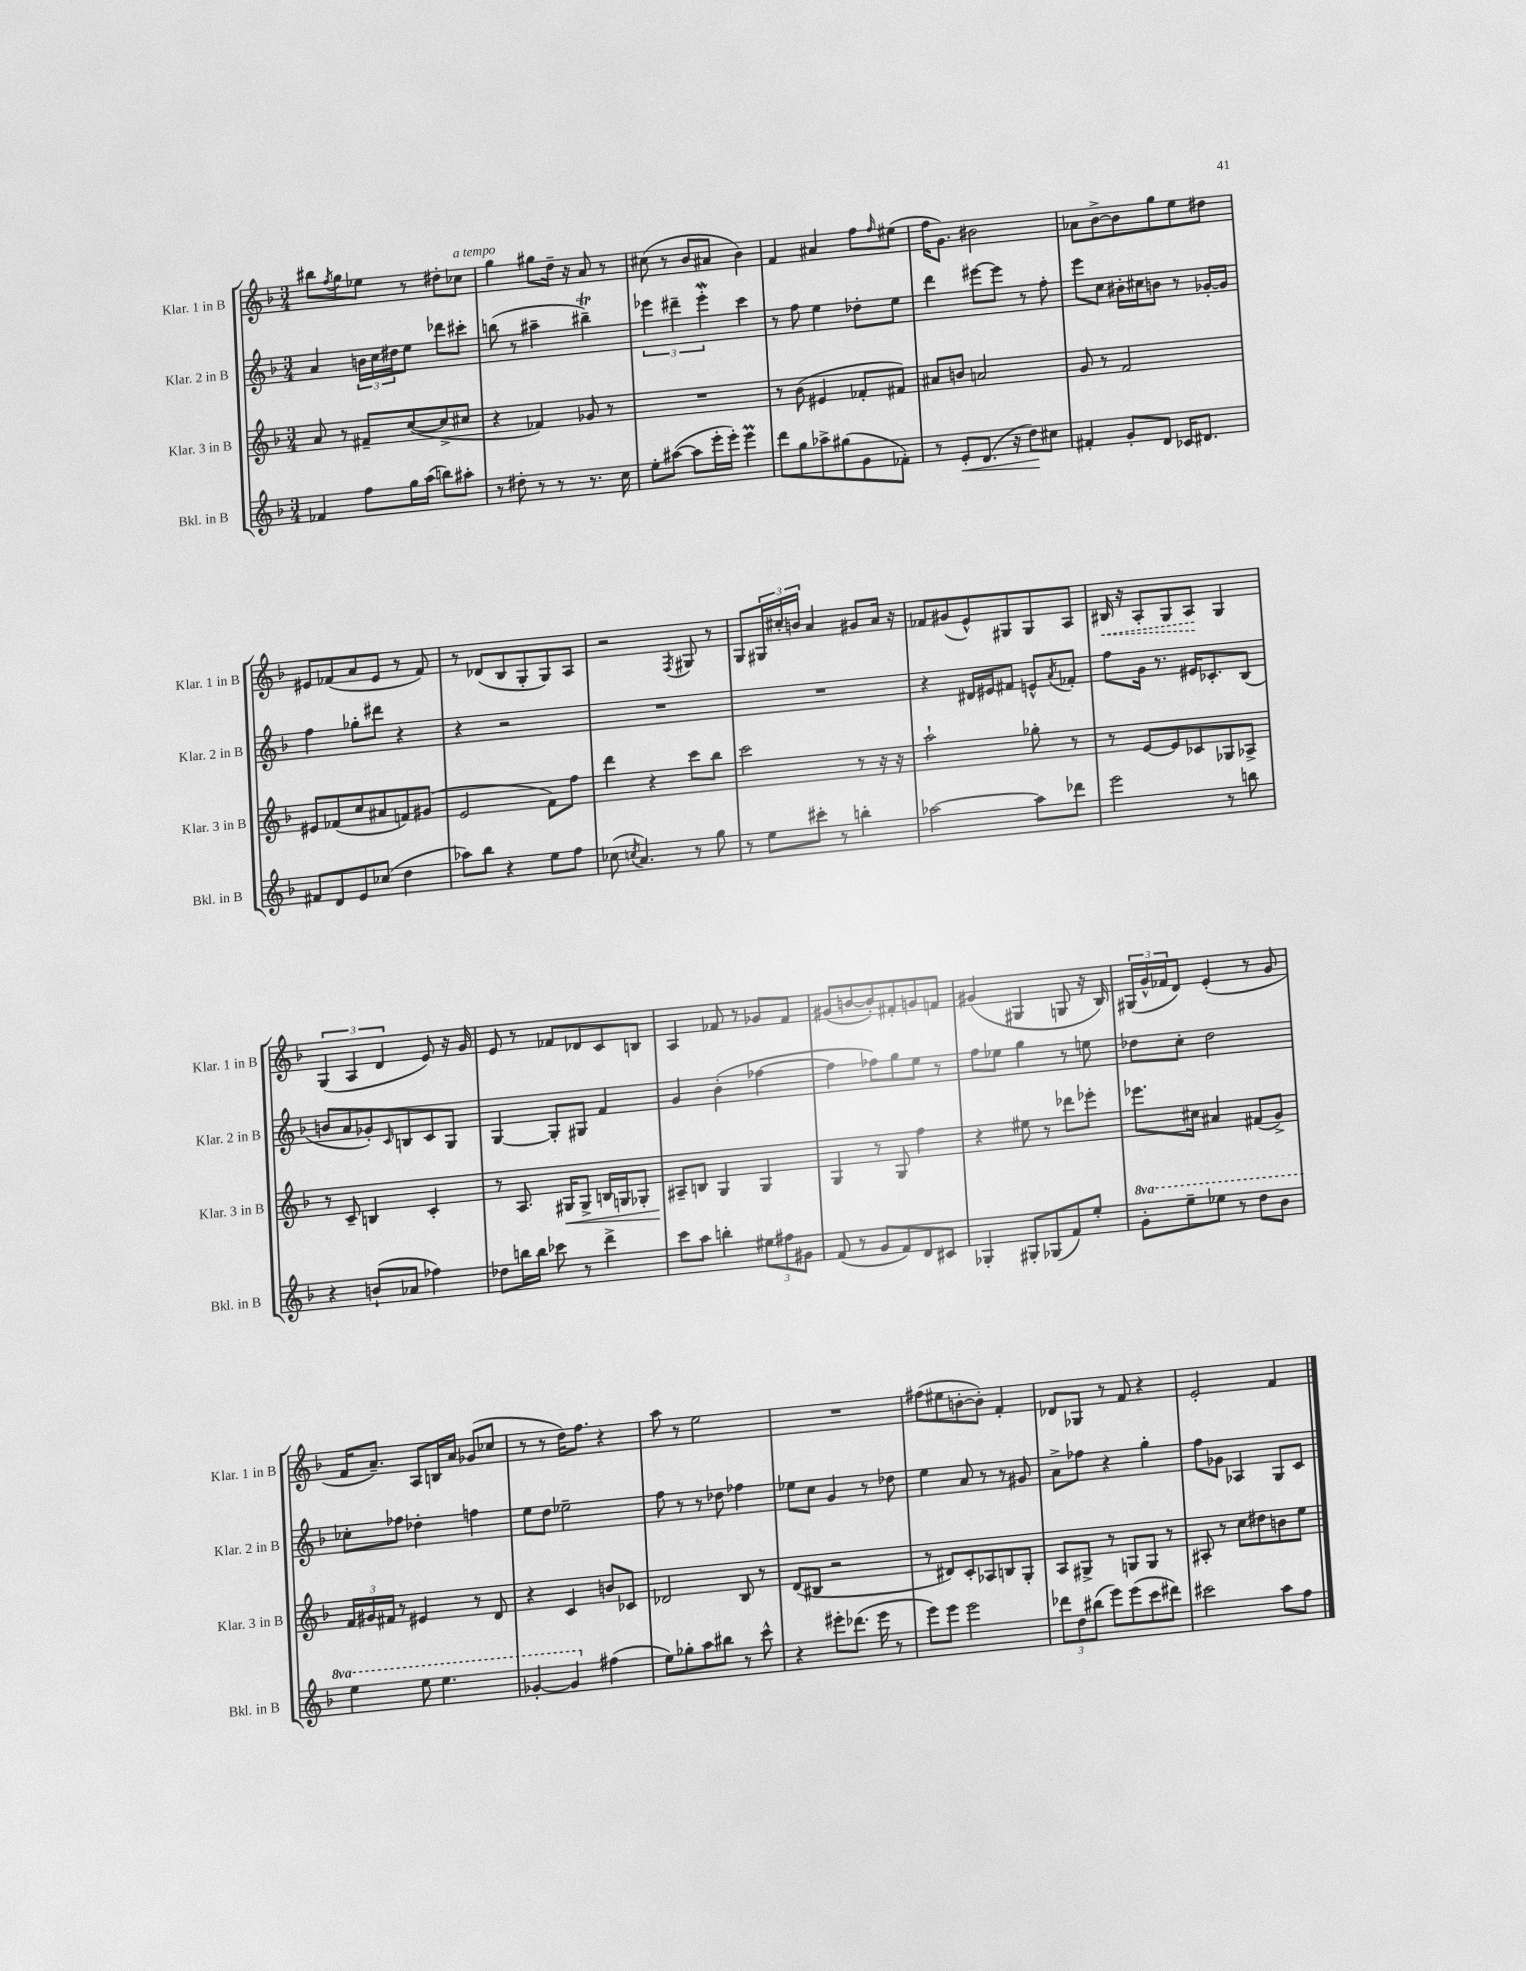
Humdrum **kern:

**kern	**dynam	**kern	**dynam	**kern	**kern	**dynam
*part4	*part4	*part3	*part3	*part2	*part1	*part1
*staff4	*staff4	*staff3	*staff3	*staff2	*staff1	*staff1
*I"Bkl. in B	*	*I"Klar. 3 in B	*	*I"Klar. 2 in B	*I"Klar. 1 in B	*
*I'Bkl. in B	*	*I'Klar. 3 in B	*	*I'Klar. 2 in B	*I'Klar. 1 in B	*
*clefG2	*	*clefG2	*	*clefG2	*clefG2	*
*k[b-]	*	*k[b-]	*	*k[b-]	*k[b-]	*
*M3/4	*	*M3/4	*	*M3/4	*M3/4	*
=34	=34	=34	=34	=34	=34	=34
4f-X/	.	8a/	.	4a/	8bb#X\L	.
.	.	.	.	.	8qff/	.
.	.	8r	.	.	8gg\	.
8ff\L	.	8f#X~/L	.	24bn\LL	8ee-X\J	.
.	.	.	.	24cc\	.	.
.	.	.	.	24dd#X\J	.	.
16gg\L	.	([8cc/	.	8ee\J	8r	.
(16aa\JJ	.	.	.	.	.	.
8bbn\L)	.	8cc^/]	.	8ddd-X\L	8dd#X'\L	.
!	!	!	!	!	!LO:TX:a:i:t=a tempo	!
8aa#X'\J	.	8cc#X/J	.	8ccc#X'\J	8cc-X\J	.
=35	=35	=35	=35	=35	=35	=35
8r	.	4r	.	(8bbn\	4gg\	.
8dd#X'\	.	.	.	8r	.	.
8r	.	4f-X/)	.	4aa#X~\	8gg#X\L	.
8r	.	.	.	.	16dd~\Jk	.
.	.	.	.	.	16r	.
8.r	.	8g-X/	.	4bb#Xt~\)	8a/	.
.	.	8r	.	.	8r	.
16cc\	.	.	.	.	.	.
=36	=36	=36	=36	=36	=36	=36
8ee'\L	.	2.r	.	6eee-X\	(8cc#X\	.
([8aa#X\J	.	.	.	.	8r	.
.	.	.	.	6ddd#X~\	.	.
8aa#\L]	.	.	.	.	8b-/L	.
.	.	.	.	6eee-w'\	.	.
16eee'\L	.	.	.	.	8a#X/J	.
16eee'\JJ)	.	.	.	.	.	.
4eeem\	.	.	.	4ccc\	4b-\)	.
=37	=37	=37	=37	=37	=37	=37
8ddd\L	.	8r	.	8r	4f/	.
8gg\	.	(8b-\	.	8ff\	.	.
8aa-X^\	.	4e#X/	.	4ee\	4a#X/	.
(8gg#X\	.	.	.	.	.	.
8g\	.	8f-X'/L	.	8dd-X'\L	8ff\L	.
.	.	.	.	.	16qqff/	.
8f-X'\J)	.	8f#X/J)	.	8ee\J	(8ee#X\J	.
=38	=38	=38	=38	=38	=38	=38
8r	.	8a#X/L	.	4ddd\	16ff\KL	.
.	.	.	.	.	8.g\J)	.
!	!LO:HP:b	!	!	!	!	!
8e'/L	<	8bn/J	.	.	.	.
(8.d/J	.	2an/	.	[8eee#X\L	2b#X\	.
.	.	.	.	8eee#\J]	.	.
16r	.	.	.	.	.	.
8dd\L)	.	.	.	8r	.	.
8cc#X\J	[	.	.	8ff'\	.	.
=39	=39	=39	=39	=39	=39	=39
4f#X'/	.	8g/	.	8eee\L	8a-X\L	.
.	.	8r	.	8cc\J	[8b-^\	.
8g'/L	.	2f/	.	16b#X'\LL	8b-\]	.
.	.	.	.	16cc#X\J	.	.
8d/J	.	.	.	8bn\J	8gg\	.
16c-X/KL	.	.	.	8r	8ee\	.
8.d#X/J	.	.	.	.	.	.
.	.	.	.	[16g-X'/LL	8dd#X\J	.
.	.	.	.	16g-/JJ]	.	.
!!LO:LB:g=z
=40	=40	=40	=40	=40	=40	=40
8f#X/L	.	8e#X/L	.	4ff\	8e#X/L	.
8d/	.	(8f-X/	.	.	(8f-X/	.
8e/	.	8cc/	.	8gg-X'\L	8a/	.
(8cc-X/J	.	8a#X/	.	8ddd#X\J	8e#/J	.
4dd\	.	8fn/)	.	4r	8r	.
.	.	(8g#X/J	.	.	8f-/)	.
=41	=41	=41	=41	=41	=41	=41
8aa-X\L)	.	2e/	.	4r	8r	.
8bb-\J	.	.	.	.	(8d-X/L	.
4r	.	.	.	2r	8B-/	.
.	.	.	.	.	8G'/	.
8ee\L	.	8f\L)	.	.	8G/)	.
8ff\J	.	8ff\J	.	.	8A/J	.
=42	=42	=42	=42	=42	=42	=42
(8cc-X\	.	4ddd\	.	2.r	2r	.
8qccn/	.	.	.	.	.	.
4.a/)	.	.	.	.	.	.
.	.	4r	.	.	.	.
.	.	.	.	.	8qF/	.
8r	.	8ccc\L	.	.	8G#X/	.
8gg\	.	8bb-\J	.	.	8r	.
=43	=43	=43	=43	=43	=43	=43
8r	.	2ccc\	.	2.r	8G/L	.
8ee\L	.	.	.	.	24G#X/L	.
.	.	.	.	.	24cc#X'/	.
.	.	.	.	.	24bn/JJ	.
8ccc#X'\J	.	.	.	.	4a/	.
8r	.	.	.	.	.	.
4bbn'\	.	8r	.	.	8g#X/L	.
.	.	16r	.	.	16a/Jk	.
.	.	16r	.	.	16r	.
=44	=44	=44	=44	=44	=44	=44
[2aa-X\	.	2aa`\	.	4r	8f-X/L	.
.	.	.	.	.	(8g#X/	.
.	.	.	.	16d#X/LL	8e^^/)	.
.	.	.	.	16e#X/J	.	.
.	.	.	.	8f#X/J	8G#X/	.
8aa-\L]	.	8gg-X'\	.	8en^^/L	8G#/	.
.	.	.	.	8qa/	.	.
8ddd-X\J	.	8r	.	8f-X'/J	8A/J	.
=45	=45	=45	=45	=45	=45	=45
!	!	!	!	!	!	!LO:HP:b
2eee\	.	8r	.	8ff\L	16B#X/	<
.	.	.	.	.	16r	.
.	.	[8e/L	.	16g\Jk	8A'/L	.
.	.	.	.	8.r	.	.
.	.	8e/]	.	.	8G/	.
.	.	8c-X/	.	16e#X/KL	8A/J	.
.	.	.	.	8.c-X'/	.	.
8r	.	8G-X/	.	.	4G/	[
8bbn\	.	8A-X^/J	.	(8B-/J	.	.
!!LO:LB:g=z
=46	=46	=46	=46	=46	=46	=46
4r	.	8r	.	8bn/L	(6G/	.
.	.	8c~/	.	8a/	.	.
.	.	.	.	.	6A/	.
(8bn`/L	.	4Bn/	.	8g-X'/)	.	.
.	.	.	.	.	6d/	.
.	.	.	.	16qqc/	.	.
8a-X/J	.	.	.	8Bn/	.	.
4ff-X\)	.	4c'/	.	8c/	8e/)	.
.	.	.	.	8G/J	16r	.
.	.	.	.	.	16g/	.
=47	=47	=47	=47	=47	=47	=47
8dd-X\L	.	8r	.	[4G/	8e/	.
16bbn\L	.	8.A/	.	.	8r	.
16bb\JJ	.	.	.	.	.	.
8ccc-X\	.	.	.	8G'/L]	8f-X/L	.
!	!	!	!LO:HP:b	!	!	!
.	.	16G#X/KL	<	.	.	.
8r	.	8G#^/J	.	8G#X/J	8d-X/	.
4ddd^\	.	16Bn/LL	.	4f/	8c/	.
.	.	16Gn/J	.	.	.	.
.	.	8G-X'/J	.	.	8Bn/J	.
=48	=48	=48	=48	=48	=48	=48
8ccc\L	.	8A#X~/L	.	4g/	4A/	.
8aa\J	.	8Bn/J	[	.	.	.
4bbn'\	.	4G/	.	(4b-'\	8f-X/	.
.	.	.	.	.	8r	.
12ee#X\L	.	4G/	.	[4ff-X\	8g-X/L	.
12ff#X\	.	.	.	.	.	.
.	.	.	.	.	8f-/J	.
12g#X\J	.	.	.	.	.	.
=49	=49	=49	=49	=49	=49	=49
(8f/	.	4G/	.	4ff-\]	(8g#X/L	.
8r	.	.	.	.	[8bn/	.
8g/L	.	8r	.	8ff-X\L)	8b'/])	.
8f/)	.	8G/	.	8gg\	8f#X'/	.
8d/	.	4ff\	.	8ee\J	8gn/	.
8c#X/J	.	.	.	8r	8fn/J	.
=50	=50	=50	=50	=50	=50	=50
4G-X'/	.	4r	.	8ff\L	(4g#X/	.
.	.	.	.	8ee-X\J	.	.
8G#X'/L	.	8ee#X\	.	4gg\	4G#X/	.
(8G-X/	.	8r	.	.	.	.
8f/)	.	8ddd-X\L	.	8r	8Gn/	.
8ee'/J	.	8eee-X'\J	.	8een\	16r	.
.	.	.	.	.	16B-/)	.
=51	=51	=51	=51	=51	=51	=51
*8va	*	*	*	*	*	*
8gg'\L	.	8.eee-X\L	.	8dd-X\L	(24G#X/LL	.
.	.	.	.	.	24g^^/	.
.	.	.	.	.	24f-X/J	.
8eee~\	.	.	.	8cc'\J	8d/J)	.
.	.	16cc#X\Jk	.	.	.	.
8eee-X\J	.	4a#X/	.	2dd-\	(4e'/	.
8r	.	.	.	.	.	.
8ddd\L	.	(8f#X/L	.	.	8r	.
8bb-\J	.	8g^/J)	.	.	8g/	.
!!LO:LB:g=z
=52	=52	=52	=52	=52	=52	=52
4eee\	.	24f/LL	.	8cc-X'\L	16f/KL	.
.	.	24g#X/	.	.	.	.
.	.	.	.	.	8.a~/J)	.
.	.	24f#X/JJ	.	.	.	.
.	.	8r	.	8ff-X\J	.	.
8eee\	.	4e#X/	.	4dd-X'\	8A/L	.
4.eee\	.	.	.	.	16Bn/L	.
.	.	.	.	.	16a/JJ	.
.	.	8r	.	4ffn\	(8g-X/L	.
.	.	8d/	.	.	8cc-X/J	.
=53	=53	=53	=53	=53	=53	=53
[4gg-X'/	.	4r	.	8ee\L	8r	.
.	.	.	.	8dd\J	8r	.
4gg-/]	.	4c/	.	2ee-X~\	16dd\KL)	.
.	.	.	.	.	8.ff\J	.
*X8va	*	*	*	*	*	*
(4ff#X\	.	8bn/L	.	.	4r	.
.	.	8c-X/J	.	.	.	.
=54	=54	=54	=54	=54	=54	=54
8ee\L)	.	2d-X/	.	8ff\	8aa\	.
8gg-X'\	.	.	.	8r	8r	.
8aa\	.	.	.	8r	2ee\	.
8bb#X\J	.	.	.	8dd-X\	.	.
8r	.	8B-/	.	4ff-X\	.	.
8ccc^^\	.	8r	.	.	.	.
=55	=55	=55	=55	=55	=55	=55
4r	.	(8d/L	.	8ee-X\L	2.r	.
.	.	8B#X/J	.	8cc\J	.	.
8eee#X'\L	.	2r	.	4g/	.	.
(8.ddd-X\J	.	.	.	.	.	.
.	.	.	.	8r	.	.
16eee#\	.	.	.	.	.	.
8r	.	.	.	8dd-X\	.	.
=56	=56	=56	=56	=56	=56	=56
8eee\L)	.	8r	.	4ee\	(8ff#X\L	.
8eee\J	.	8d#X/L)	.	.	8ee#X\	.
2eee\	.	8c'/	.	8a/	[8bn'\	.
.	.	8A-X/	.	8r	8b'\J])	.
.	.	8Bn/	.	8r	4f'/	.
.	.	8G'/J	.	8g#X/	.	.
=57	=57	=57	=57	=57	=57	=57
12ddd-X\L	.	8A/L	.	8a^\L	8d-X/L	.
12dd\	.	.	.	.	.	.
.	.	8G#X^/J	.	8ff-X\J	8G-X/J	.
(12bb#X\J	.	.	.	.	.	.
8eee\L)	.	8r	.	4r	8r	.
(8eee\	.	8Gn/L	.	.	8f/	.
8ccc\	.	8G/J	.	4gg'\	4r	.
8ddd#X\J)	.	8r	.	.	.	.
=58	=58	=58	=58	=58	=58	=58
2ccc#X\	.	8A#X'/	.	8ff\L	2e'/	.
.	.	8r	.	8g-X\J	.	.
.	.	8cc\L	.	4A-X/	.	.
.	.	8dd#X\	.	.	.	.
8aa\L	.	8bn\	.	8G/L	4f/	.
8ff\J	.	8ee\J	.	8c/J	.	.
==	==	==	==	==	==	==
*-	*-	*-	*-	*-	*-	*-
